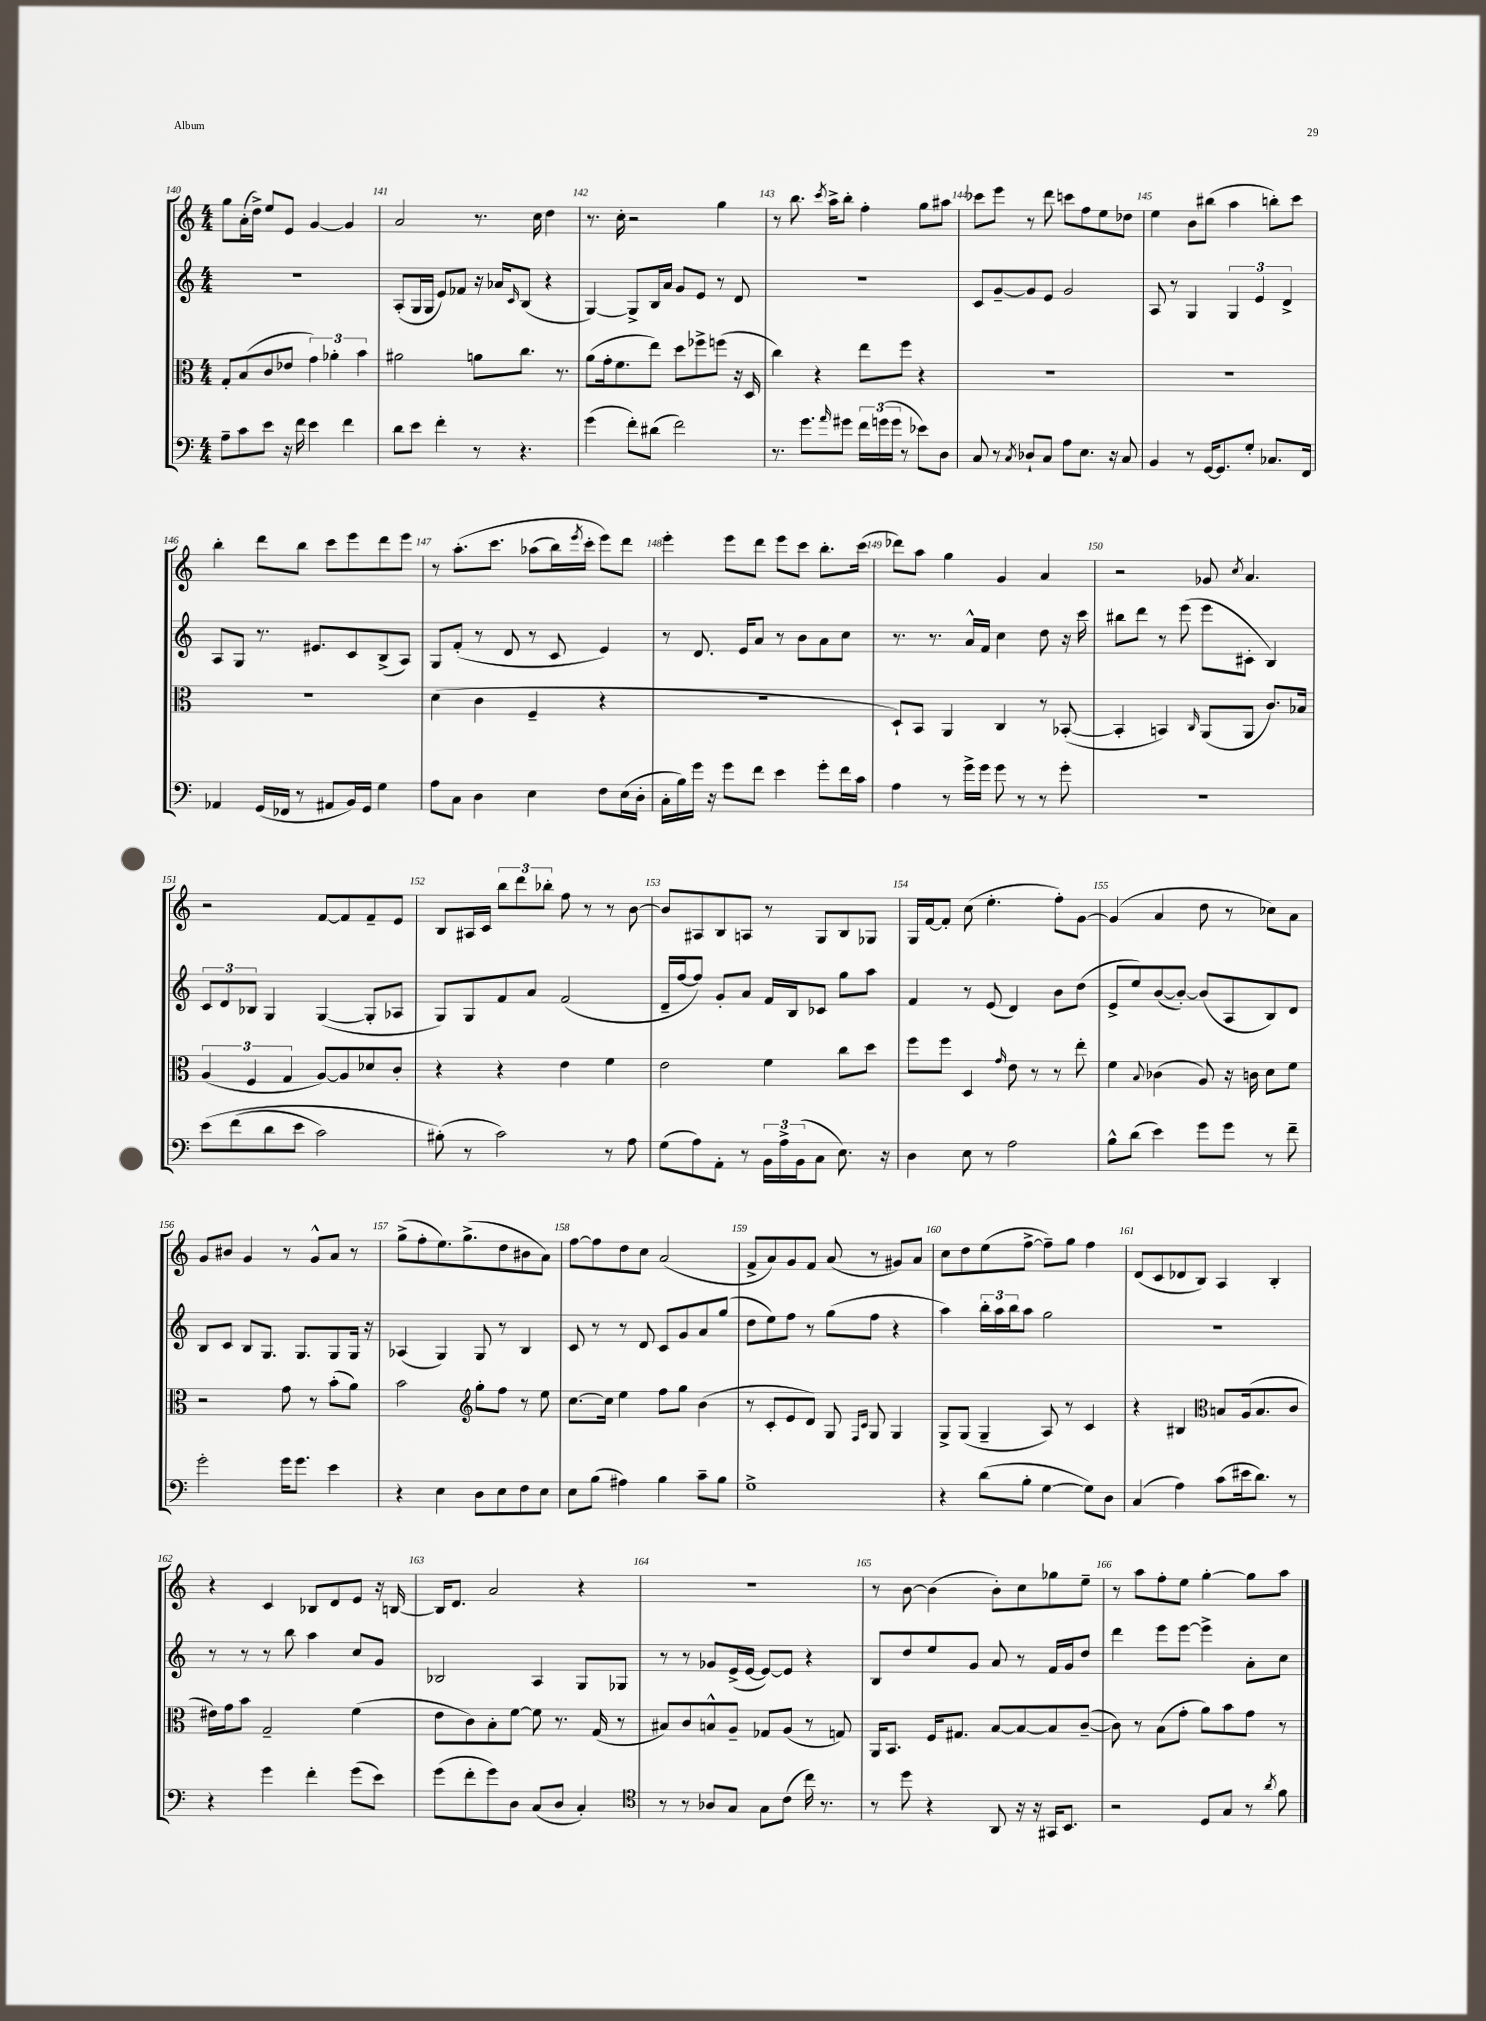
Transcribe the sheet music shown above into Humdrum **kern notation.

**kern	**kern	**kern	**kern
*part4	*part3	*part2	*part1
*staff4	*staff3	*staff2	*staff1
*clefF4	*clefC3	*clefG2	*clefG2
*k[]	*k[]	*k[]	*k[]
*M4/4	*M4/4	*M4/4	*M4/4
=140	=140	=140	=140
8A~\L	8G'/L	1r	8gg\L
8c\	(8B/	.	(16a'\L
.	.	.	16dd^\JJ)
8e\J	8c/	.	8ee/L
16r	8e-X/J	.	8e/J
16f\	.	.	.
4e\	6g\)	.	[4g/
.	6a-X'\	.	.
4f\	.	.	4g/]
.	6b\	.	.
=141	=141	=141	=141
8d\L	2a#X\	(8A'/L	2a/
8e\J	.	16G/L	.
.	.	16G/JJ	.
4f'\	.	8e/L)	.
.	.	8f-X/J	.
8r	8an\L	16r	8.r
.	.	16a-X/KL	.
.	.	16qqc/	.
4.r	8.cc\J	(8B/J	.
.	.	.	16cc\
.	.	4r	4dd\
.	8.r	.	.
=142	=142	=142	=142
(4g\	(8a\L	[4G/)	8.r
.	16g'\k	.	.
.	8.f\	.	16cc'\
8f'\L)	.	8G^/L]	2r
(8d#X\J	8ee\J)	16B/L	.
.	.	16a/JJ	.
2f\)	8dd\L	8g/L	.
.	8ff-X^\	8e/J	.
.	(8ffn\J	8r	4gg\
.	16r	8d/	.
.	16D/	.	.
=143	=143	=143	=143
8.r	4cc\)	1r	8r
.	.	.	8.bb\
8.g\L	.	.	.
.	4r	.	.
.	.	.	8qccc/
.	.	.	16aa^\KL
16qqa/	.	.	.
8g#X\J	.	.	8bb'\J
24f\LL	8ee\L	.	4ff'\
(24gn\	.	.	.
24g\JJ	.	.	.
8r	8ff\J	.	.
8e-X\L)	4r	.	8gg\L
8D\J	.	.	8aa#X\J
=144	=144	=144	=144
8C/	1r	8c/L	8ccc-X\L
8r	.	[8g~/	8eee\J
8qC/	.	.	.
8D-X`/L	.	8g/]	8r
8C/J	.	8e/J	8ddd\
8A\L	.	2g/	8cccn\L
8.E\J	.	.	8ff\
.	.	.	8ee\
16r	.	.	.
8C/	.	.	8dd-X\J
=145	=145	=145	=145
4BB/	1r	8A/	4ee\
.	.	8r	.
8r	.	4G/	8b\L
[16GG/KL	.	.	(8bb#X\J
8.GG/]	.	.	.
.	.	6G/	4aa\
8G'/J	.	.	.
.	.	6e/	.
8.C-X/L	.	.	8bbn'\L)
.	.	6d^/	.
.	.	.	8ccc\J
16FF/Jk	.	.	.
!!LO:LB:g=z
=146	=146	=146	=146
4AA-X/	1r	8A/L	4bb'\
.	.	8G/J	.
(16GG/LL	.	8.r	8ddd\L
16FF-X/JJ	.	.	.
8r	.	.	8bb\J
.	.	8.e#X/L	.
8AA#X/L	.	.	8ccc\L
16BB/L)	.	8c/	8eee\
16GG/JJ	.	.	.
4G\	.	(8B^/	8ddd\
.	.	8A/J)	8eee\J
=147	=147	=147	=147
8A\L	(4d\	8G/L	8r
8C\J	.	(8f'/J	(8.aa'\L
4D\	4c\	8r	.
.	.	.	8.ccc\J
.	.	8d/	.
4E\	4F~/	8r	(8aa-X\L
.	.	8c/	16bb\L)
.	.	.	8qeee/
.	.	.	16ccc'\JJ
8F\L	4r	4e/)	8eee\L)
(16E\L	.	.	8ddd\J
16D'\JJ	.	.	.
=148	=148	=148	=148
16C'\LL	1r	8r	4eee'\
16B\)	.	.	.
16g\JJ	.	8.d/	.
16r	.	.	.
8g\L	.	.	8eee\L
.	.	16e/KL	.
8f\J	.	8a/J	8ddd\J
4e\	.	8r	8eee\L
.	.	8b\L	8ccc\J
8g'\L	.	8a\	8.bb'\L
16f\L	.	8cc\J	.
16c\JJ	.	.	(16ccc\Jk
=149	=149	=149	=149
4A\	8D`/L)	8.r	8ddd-X\L)
.	8BB/J	.	8aa\J
.	.	8.r	.
8r	4AA/	.	4gg\
16g^\LL	.	16a^^/LL	.
16g\JJ	.	16f/JJ	.
8g\	4C/	4cc\	4g/
8r	.	.	.
8r	8r	8dd\	4a/
8g'\	([8BB-X'/	16r	.
.	.	16ccc\	.
=150	=150	=150	=150
1r	4BB-'/]	8bb#X\L	2r
.	.	8ddd\J	.
.	4BBn/)	8r	.
.	.	(8eee\	.
.	16qqC/	.	.
.	(8AA/L	8eee\L	8g-X/
.	.	.	8qcc/
.	8AA/J	8c#X'\J	4.a/
.	8.c/L)	4B/)	.
.	16B-X/Jk	.	.
!!LO:LB:g=z
=151	=151	=151	=151
(8e\L	(6A/	12c/L	2r
.	.	12d/	.
(8f\	.	.	.
.	6F/	12B-X/J	.
8d\	.	4G/	.
.	6G/	.	.
8e\J	.	.	.
2c\)	[8A/L)	([4G/	[8f/L
.	8A/]	.	8f/]
.	8d-X/	8G'/L]	8f~/
.	8c'/J	8A-X/J	8e/J
=152	=152	=152	=152
(8B#X'\)	4r	8G/L)	8B/L
8r	.	8G/	16A#X/L
.	.	.	16c/JJ
2c\)	4r	8f/	12bb\L
.	.	.	12ddd\
.	.	8a/J	.
.	.	.	12bb-X'\J
.	4e\	(2f/	8ff\
.	.	.	8r
8r	4f\	.	8r
8A\	.	.	[8b\
=153	=153	=153	=153
(8G\L	2e\	16d~/LL	8b/L]
.	.	[16ff/J	.
8A\)	.	8ff/J])	8A#X/
8AA'\J	.	8g'/L	8B/
8r	.	8a/J	8An/J
24BB\LL	4f\	16f/LL	8r
24A^\	.	.	.
.	.	16B/J	.
(24BB\J	.	.	.
8C\J	.	8c-X/J	8G/L
8.E\)	8cc\L	8gg\L	8B/
.	8dd\J	8aa\J	8G-X/J
16r	.	.	.
=154	=154	=154	=154
4D\	8ff\L	4f/	16G/LL
.	.	.	[16f/J
.	8ff\J	.	8f'/J]
8E\	4D/	8r	(8cc\
8r	.	(8e/	4.ee'\
.	16qqg/	.	.
2A\	8e\	4d/)	.
.	8r	.	.
.	8r	8b\L	8ff'\L)
.	8ee'\	(8dd\J	[8g\J
=155	=155	=155	=155
8B^^\L	4f\	8e^/L	(4g/]
(8d\J	.	8ee/)	.
.	8qqB/	.	.
4e\)	(4c-X\	([8b/	4a/
.	.	8b'/J_)	.
8g\L	8A/)	(8b/L]	8dd\
8g\J	16r	8A/	8r
.	16cn\	.	.
8r	8d\L	8B/)	8cc-X\L)
8f~\	8f\J	8d/J	8a\J
!!LO:LB:g=z
=156	=156	=156	=156
2g'\	2r	8B/L	8g/L
.	.	8c/J	8b#X/J
.	.	8B/L	4g/
.	.	8.G/J	.
16g\KL	8g\	.	8r
8.g\J	.	8.G/L	.
.	8r	.	8g^^/L
4e\	(8b'\L	8G/	8a/J
.	8a\J)	16G/Jk	8r
.	.	16r	.
=157	=157	=157	=157
4r	2b\	(4A-X/	(8gg^\L
.	.	.	8ff'\
4E\	.	4G/)	8.ee\)
.	.	.	(8.gg^\
*	*clefG2	*	*
8D\L	8gg'\L	8G/	.
8E\	8ff\J	8r	8dd\
8F\	8r	4B/	8b#X\
8E\J	8ee\	.	8a\J)
=158	=158	=158	=158
8E\L	[8.cc\L	8c/	[8ff\L
(8B\J	.	8r	8ff\]
.	16cc\Jk]	.	.
4A#X\)	4ee\	8r	8dd\
.	.	8d/	8cc\J
4B\	8ff\L	8c/L	(2a/
.	8gg\J	8g/	.
8c~\L	(4b\	8a/	.
8B\J	.	(8gg/J	.
=159	=159	=159	=159
1G^	8r	8dd\L	8f^/L
.	8c'/L	8ee\)	8a/)
.	8e/	8ff\J	8g/
.	8d/J)	8r	8f/J
.	8G/	(8gg\L	(8a/
.	16qqF/LL	.	.
.	16qqc/JJ	.	.
.	8G/	8ff\J	8r
.	4G/	4r	8g#X/L)
.	.	.	8a/J
=160	=160	=160	=160
4r	8G^/L	4aa\)	8cc\L
.	(8G/J	.	8dd\
(8d\L	4G~/	24bb'\LL	(8ee\
.	.	24aa\	.
.	.	24bb\J	.
8B'\J	.	8aa\J	[8ff^\J
[4G\	8A/)	2gg\	8ff~\L])
.	8r	.	8gg\J
8G\L])	4c/	.	4ff\
8D\J	.	.	.
=161	=161	=161	=161
(4C/	4r	1r	(8d/L
.	.	.	8c/
4A\)	4B#X/	.	8d-X/
.	.	.	8B/J)
*	*clefC3	*	*
(8c\L	8Bn/L	.	4A/
16e#X\k	(16A/k	.	.
8.d\J)	8.B/	.	.
.	.	.	4B'/
8r	8c/J	.	.
!!LO:LB:g=z
=162	=162	=162	=162
4r	16e#X\LL)	8r	4r
.	16g\J	.	.
.	8b\J	8r	.
4g\	2G~/	8r	4c/
.	.	8bb\	.
4f'\	.	4aa\	8B-X/L
.	.	.	8d/
(8g\L	(4f\	8cc/L	8e/J
8e\J)	.	8g/J	16r
.	.	.	[16Bn/
=163	=163	=163	=163
(8g\L	8e\L	2B-X/	16B/KL]
.	.	.	8.d/J
8f'\	8c\)	.	.
8g\)	8B'\	.	2a/
8D\J	[8f\J	.	.
(8C/L	8f\]	4A/	.
8D/J	8.r	.	.
4C'/)	.	8G/L	4r
.	(16G/	.	.
.	8r	8G-X/J	.
=164	=164	=164	=164
*clefC4	*	*	*
8r	8B#X/L)	8r	1r
8r	8c/	8r	.
8A-X/L	8Bn^^/	8g-X/L	.
8G/J	8A~/J	(16e^/L	.
.	.	[16e/JJ	.
8G\L	8G-X/L	8e/L_)	.
(8c\J	(8A/J	8e/J]	.
16cc\)	8r	4r	.
8.r	.	.	.
.	8Gn/)	.	.
=165	=165	=165	=165
8r	16AA/KL	8B/L	8r
.	8.BB/J	.	.
8dd\	.	8dd/	[8b\
4r	16F/KL	8ee/	(4b\]
.	8.G#X/J	.	.
.	.	8g/J	.
8AA/	[8B/L	8a/	8b'\L)
16r	8B/_	8r	8cc\
16r	.	.	.
16GG#X/KL	8B/]	16f/LL	8gg-X\
8.BB/J	.	16g/J	.
.	([8c~/J	8dd/J	8ee~\J
=166	=166	=166	=166
2r	8c\])	4ddd\	8r
.	8r	.	8aa\L
.	(8B\L	8eee\L	8ff'\
.	8g'\J	[8eee\J	8ee\J
8D/L	8a\L)	4eee^\]	[4gg'\
8G/J	8b\	.	.
8r	8g\J	8a'\L	8gg\L]
8qa/	.	.	.
8f\	8r	8cc\J	8aa\J
==	==	==	==
*-	*-	*-	*-
